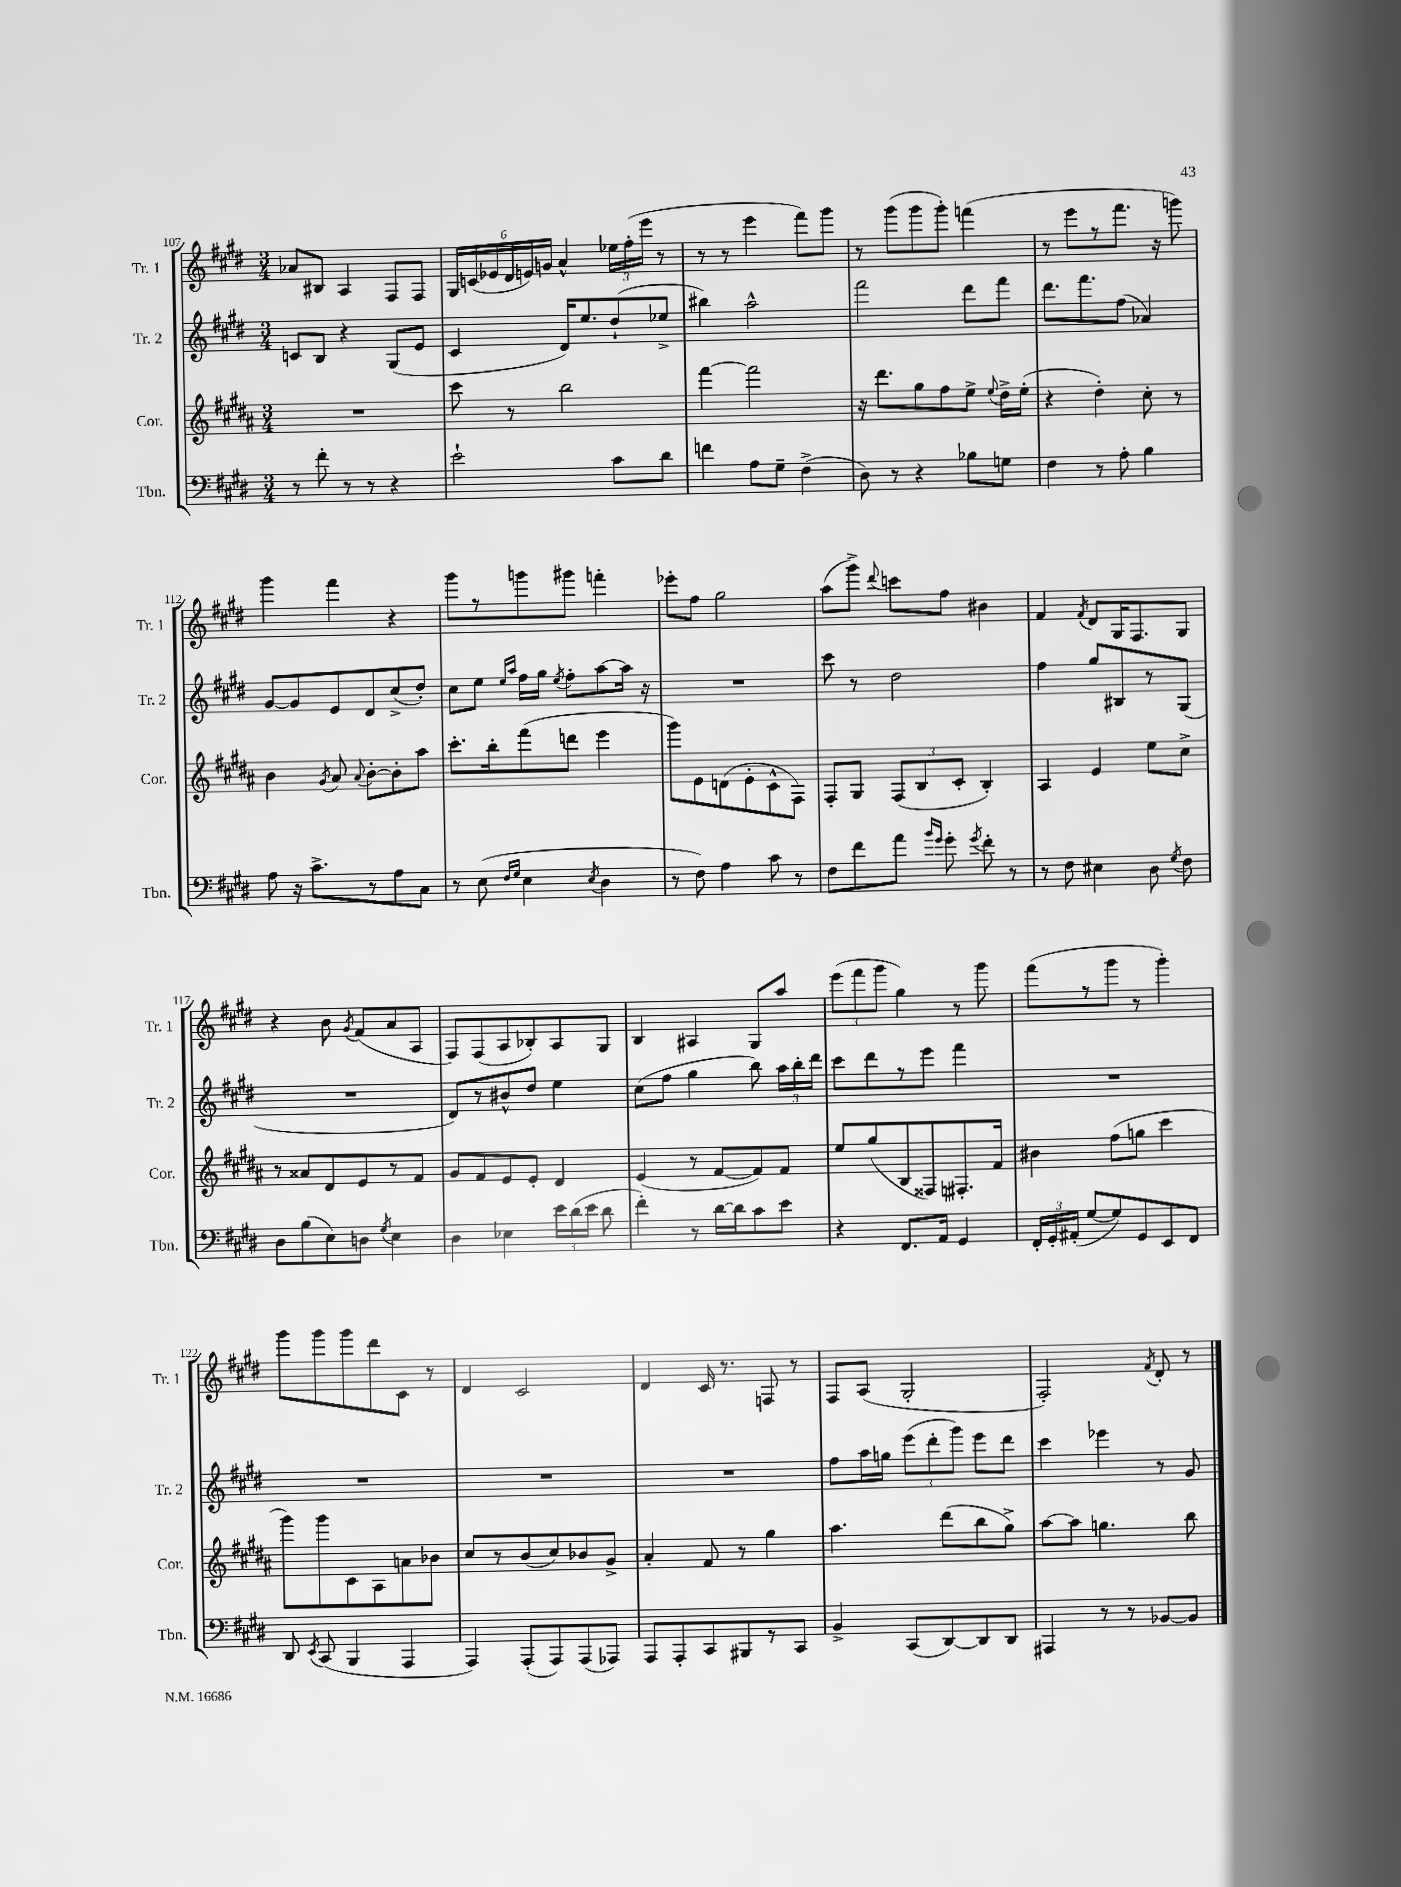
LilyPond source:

<<
\new StaffGroup <<
\new Staff = "s0" \with { instrumentName = "Tr. 1" shortInstrumentName = "Tr. 1" } {
    \clef treble \key e \major \numericTimeSignature \time 3/4
    \autoBeamOff aes'8[ bis8] a4 fis8[ fis8] |
    \tuplet 6/4 { gis16[ c'16( ees'16 dis'16 e'16) g'16] } a'4-^ \tuplet 3/2 { ees''16[ fis''16-.( e'''16] } r8 |
    r8 r8 e'''4 fis'''8[) gis'''8] |
    r8 gis'''8[( gis'''8 gis'''8]-.) f'''4( |
    r8 e'''8[ r8 fis'''8.] r16 g'''8) |
    gis'''4 fis'''4 r4 |
    gis'''8[ r8 g'''8 gis'''8] f'''4-. |
    ees'''8[-. fis''8] gis''2 |
    a''8[( gis'''8]->) \appoggiatura { dis'''8 } c'''8[ fis''8] bis'4 |
    fis'4 \acciaccatura { fis'8 } dis'8[ gis16 fis8. gis8] |
    r4 b'8 \acciaccatura { gis'8 } fis'8[( a'8 a8] |
    fis8[) fis8( a8 bes8-.) a8 gis8] |
    b4 ais4 gis8[ a''8] |
    \tuplet 3/2 { e'''8[( fis'''8 gis'''8] } gis''4) r8 gis'''8 |
    fis'''8[( r8 gis'''8] r8 gis'''4-.) |
    gis'''8[ gis'''8 gis'''8 dis'''8 cis'8] r8 |
    dis'4 cis'2 |
    dis'4 cis'16 r8. f8 r8 |
    fis8[ a8]( gis2-. |
    fis2-.) \acciaccatura { fis'8 } dis'8-. r8 \bar "|." |
}
\new Staff = "s1" \with { instrumentName = "Tr. 2" shortInstrumentName = "Tr. 2" } {
    \clef treble \key e \major \numericTimeSignature \time 3/4
    \autoBeamOff c'8[ b8] r4 gis8[( e'8] |
    cis'4 dis'16[) e''8. dis''8-!( ees''8]-> |
    bis''4) a''2-^ |
    fis'''2 dis'''8[ fis'''8] |
    dis'''8.[ fis'''8. fis''8]( aes'4) |
    gis'8[~ gis'8 e'8 dis'8 cis''8->( dis''8]-.) |
    cis''8[ e''8] \grace { e''16[ a''16] } fis''16[ gis''16] \acciaccatura { e''8 } fis''8[-. a''8~ a''16] r16 |
    R2. |
    cis'''8 r8 dis''2 |
    fis''4 gis''8[ bis8 r8 gis8]( |
    R2. |
    dis'8[) r8 bis'8-^ dis''8] e''4 |
    cis''8[( fis''8] gis''4 b''8) \tuplet 3/2 { a''16[ b''16-. dis'''16] } |
    cis'''8[ dis'''8 r8 e'''8] fis'''4 |
    R2. |
    R2. |
    R2. |
    R2. |
    fis''8[ a''16 g''16] \tuplet 3/2 { e'''8[( dis'''8-. gis'''8]) } e'''8[ dis'''8] |
    cis'''4 ees'''4 r8 gis'8 \bar "|." |
}
\new Staff = "s2" \with { instrumentName = "Cor." shortInstrumentName = "Cor." } {
    \clef treble \key b \major \numericTimeSignature \time 3/4
    \autoBeamOff R2. |
    cis'''8 r8 b''2 |
    fis'''4~ fis'''2 |
    r16 dis'''8.[ gis''8 fis''8 e''8]-> \appoggiatura { e''8 } dis''16[-> e''16]-.( |
    r4 dis''4-.) cis''8-. r8 |
    b'4 \acciaccatura { gis'8 } ais'8 \appoggiatura { ais'8 } b'8[~-. b'8-. ais''8] |
    cis'''8.[-. b''16-. fis'''8( d'''8] e'''4 |
    gis'''8[) e'8 d'8( e'8-. cis'8-^ fis8]) |
    fis8[-. gis8] \tuplet 3/2 { fis8[( b8 cis'8]-. } b4-.) |
    ais4 e'4 e''8[ cis''8]-> |
    r8 aisis'8[ dis'8 e'8 r8 fis'8] |
    gis'8[ fis'8 e'8 e'8]-. dis'4 |
    e'4( r8 fis'8[~ fis'8) fis'8] |
    e''8[ gis''8( b8 fisis8) fis8.-. fis'16] |
    bis'4 fis''8[( g''8] cis'''4 |
    gis'''8[) gis'''8 cis'8 ais8 a'8 bes'8] |
    cis''8[ r8 b'8( cis''8) bes'8 gis'8]-> |
    ais'4-. fis'8 r8 gis''4 |
    ais''4. dis'''8[( b''8 gis''8]->) |
    ais''8[~ ais''8] g''4. b''8 \bar "|." |
}
\new Staff = "s3" \with { instrumentName = "Tbn." shortInstrumentName = "Tbn." } {
    \clef bass \key e \major \numericTimeSignature \time 3/4
    \autoBeamOff r8 fis'8-. r8 r8 r4 |
    e'2-! cis'8[ dis'8] |
    f'4 a8[ gis8]-- fis4->( |
    dis8) r8 r4 bes8[ g8] |
    fis4 r8 a8-. b4 |
    a8 r16 cis'8.[-> r8 a8 cis8] |
    r8 e8( \grace { fis16[ gis16] } e4 \acciaccatura { e8 } dis4 |
    r8 fis8) a4 cis'8 r8 |
    fis8[ fis'8 a'8] \grace { b'16[ gis'16] } gis'8-. \acciaccatura { gis'8 } fis'8-. r8 |
    r8 fis8 eis4 dis8 \acciaccatura { gis8 } fis8 |
    dis8[ b8( e8) d8] \acciaccatura { gis8 } e4 |
    dis4 ees4 \tuplet 3/2 { e'16[ dis'16( e'16] } dis'8 |
    fis'4-.) r8 dis'16[~ dis'16 cis'8 e'8] |
    r4 fis,8.[ a,16] gis,4 |
    \tuplet 3/2 { fis,16[-. gis,16-. ais,16]-.( } gis8[~ gis8) gis,8 e,8 fis,8] |
    dis,8 \acciaccatura { e,8 } cis,8( b,,4 a,,4 |
    a,,4) a,,8[-.( a,,8) a,,8( aes,,8]) |
    a,,8[ a,,8-. cis,8 bis,,8 r8 cis,8] |
    b,4-> cis,8[( dis,8~) dis,8 dis,8] |
    ais,,4 r8 r8 bes,8[~ bes,8] \bar "|." |
}
>>
>>
\layout { \context { \Score currentBarNumber = #107 } }
